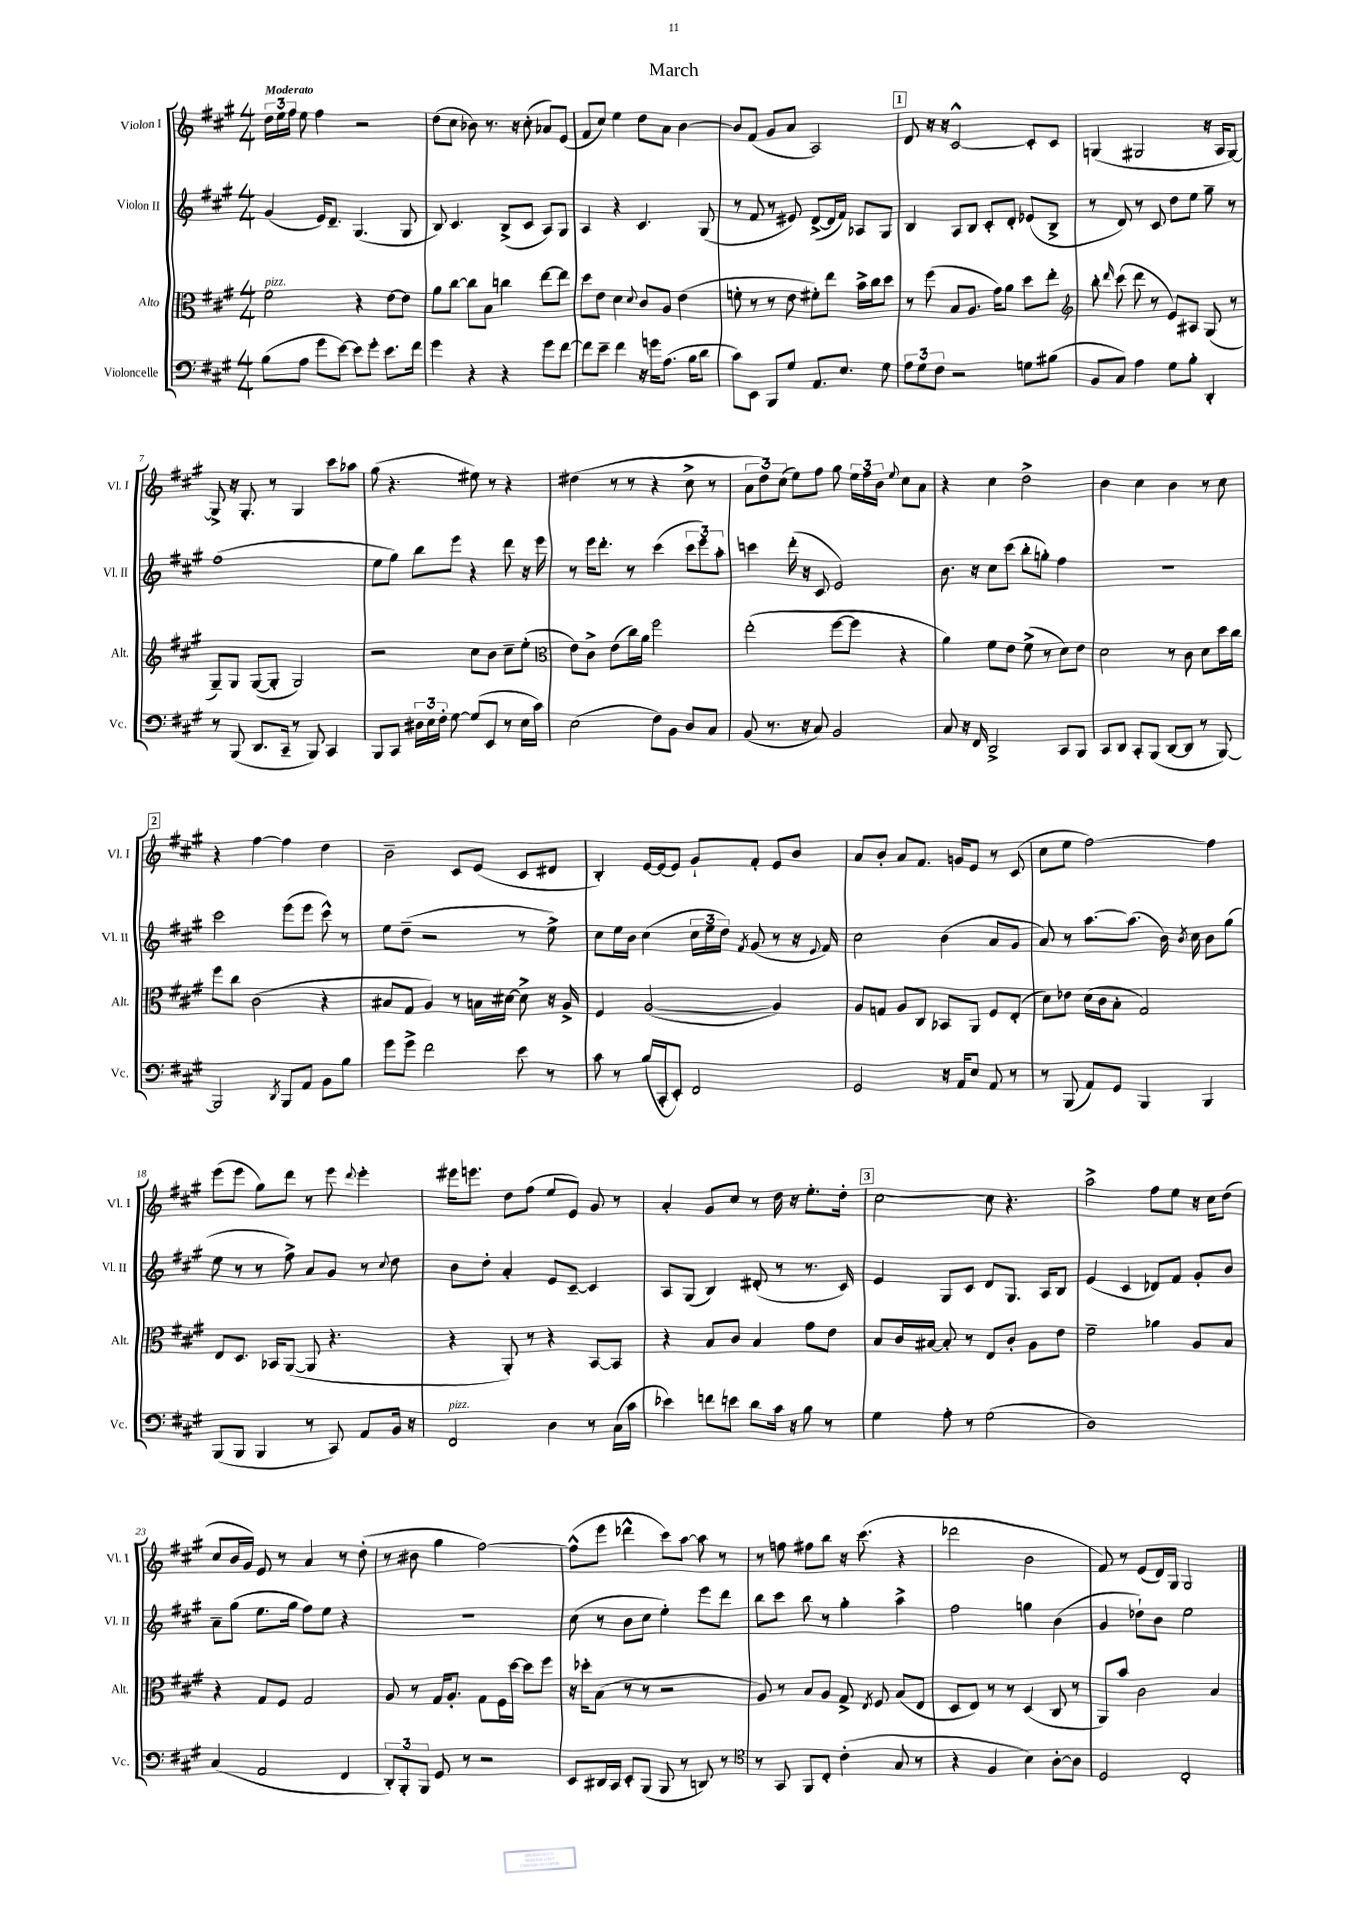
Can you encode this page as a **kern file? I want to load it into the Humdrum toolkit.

**kern	**kern	**kern	**kern
*part4	*part3	*part2	*part1
*staff4	*staff3	*staff2	*staff1
*I"Violoncelle	*I"Alto	*I"Violon II	*I"Violon I
*I'Vc.	*I'Alt.	*I'Vl. II	*I'Vl. I
*clefF4	*clefC3	*clefG2	*clefG2
*k[f#c#g#]	*k[f#c#g#]	*k[f#c#g#]	*k[f#c#g#]
*M4/4	*M4/4	*M4/4	*M4/4
=1	=1	=1	=1
!	!	!	!LO:TX:a:B:t=Moderato
!	!LO:TX:a:i:t=pizz.	!	!
(8B\L	2f#\	(4g#/	24dd\LL
.	.	.	24ee\
.	.	.	24ff#\JJ
8A\J	.	.	8ee\
8g#\L	.	16e/KL)	4ff#\
.	.	8.d~/J	.
[8e\J)	.	.	.
8e\L]	4r	(4.G#/	2r
8g#'\J	.	.	.
8.e\L	[8e\L	.	.
.	8e\J]	8G#/	.
16f#\Jk	.	.	.
=2	=2	=2	=2
4g#\	8a\L	8B/)	(8dd\L
.	[8cc#\J	4.c#/	8cc#\J
4r	8cc#\L]	.	8b-X\)
.	8B\J	.	8.r
4r	4ccn\	(8B^/L	.
.	.	.	16r
.	.	8c#/J	(8cc#'\
8g#\L	[8ee\L	8A/L)	8a-X/L)
[8f#\J	8ee\J]	8G#/J	(8e/J
=3	=3	=3	=3
8f#\L]	8dd\L	4A/	8f#/L
8e~\J	8e\J	.	8cc#/J)
4f#\	4d\	4r	4ee\
.	8qqd/	.	.
16r	8c#/L	4.c#/	8dd\L
16gn\KL	.	.	.
(8.A\J	8A/J	.	8a\J
.	(4e\	.	[4b\
16B\KL	.	.	.
8d\J	.	(8G#/	.
=4	=4	=4	=4
8c#\L)	8fn'\	8r	8b/L]
8EE\J	8r	8f#/	(8f#/J
8BBB/L	8r	8r	8g#/L
8G#/J	8e\	8e#X/)	8a/J
8.AA/L	8f#X'\L)	([8d^/L	2A/)
.	8ee\J	16d/L]	.
8.E/J	.	16f#/JJ)	.
.	16b^\LL	8A-X/L	.
.	16cc#\J	.	.
8G#\	8dd\J	8G#/J	.
!!LO:REH:place=s1:t=1
=5	=5	=5	=5
12A\L	8r	4B/	8d/
12G#\	.	.	.
.	(8ff#\	.	16r
12F#\J	.	.	.
.	.	.	16r
2r	8B/L	8A/L	[2c#^^/
.	8.A/J	8B/J	.
.	.	8c#'/L	.
.	16g#\KL)	.	.
.	8a\J	8d'/J	.
8Gn\L	8dd\L	(8e-X/L	8c#'/L]
(8B#X\J	8ee'\J	8B^/J	8c#/J
=6	=6	=6	=6
*	*clefG2	*	*
8BB/L	8bb'\	8r	(4Gn/
.	16qqddd/	.	.
8C#/J)	(8ccc#\	8d/)	.
4A\	8ddd\	8r	2G#X/
.	8r	8c#/	.
8G#\L	8e/L)	8dd\L	.
8B'\J	8A#X/J	8ee\J	.
4DD'/	(8G#/	8gg#~\	16r
.	.	.	16A/KL
.	8r	8r	[8G#/J)
!!LO:LB:g=z
=7	=7	=7	=7
8r	8G#~/L)	(1ff#	8G#^/]
(8BBB/	8G#/J	.	16r
.	.	.	8.G#'/
8.DD/L	([8G#/L	.	.
.	8G#'/J]	.	8r
16CC#~/Jk	.	.	.
8r	2G#/)	.	4G#/
8BBB/)	.	.	.
4CC#/	.	.	8ccc#\L
.	.	.	8aa-X\J
=8	=8	=8	=8
8BBB/L	2r	8ee\L	(8gg#\
8CC#/J	.	8gg#\J)	4.r
24D#X\LL	.	8bb\L	.
24E\	.	.	.
24F#'\JJ	.	.	.
[8G#\	.	8eee\J	.
(8G#/L]	8cc#\L	4r	8ee#X\)
8EE/J	8b\J	.	8r
8r	8cc#~\L	8ddd\	4r
16E\LL	(8ee'\J	16r	.
16c#\JJ)	.	16eee\	.
=9	=9	=9	=9
*	*clefC3	*	*
(2E\	8e\L)	8r	(4dd#X\
.	8c#^\J	16eee\KL	.
.	.	8.ddd'\J	.
.	(8e\L	.	8r
.	16cc#\L)	8r	8r
.	16a\JJ	.	.
8F#\L)	2ff#\	(4ccc#\	4r
8BB\J	.	.	.
8D/L	.	12ccc#\L	8cc#^\
.	.	12eee\)	.
8C#/J	.	.	8r
.	.	12aa'\J	.
=10	=10	=10	=10
(8BB/	(2ee'\	4cccn\	12a\L
.	.	.	12dd\)
8.r	.	.	.
.	.	.	(12cc#\J
.	.	(16ddd'\	8ee\L)
16r	.	16r	.
8C#/)	.	8c#/	8ff#\J
2BB/	[8ff#\L	2e/)	8gg#\
.	8ff#\J]	.	24ee\LL
.	.	.	24ff#\
.	.	.	24b\JJ
.	.	.	8qqee/
.	4r	.	8cc#\L
.	.	.	8a\J
=11	=11	=11	=11
8C#/	4a\)	8.b\	4r
16r	.	.	.
16FF#/	.	16r	.
2DD^/	8f#\L	8cc#\L	4cc#\
.	8e\J	(8ccc#\J	.
.	(8f#^\	8bb'\L	2dd^\
.	8r	8ggn'\J)	.
8CC#/L	8d\L)	4ff#\	.
8BBB/J	8e\J	.	.
=12	=12	=12	=12
8CC#/L	2d\	1r	4b\
8DD/J	.	.	.
8CC#'/L	.	.	4cc#\
(8BBB/J	.	.	.
[8DD/L	8r	.	4b\
8DD/J]	8c#\	.	.
8r	8d\L	.	8r
[8BBB/)	16dd\L	.	8cc#\
.	16cc#\JJ	.	.
!!LO:LB:g=z
!!LO:REH:place=s1:t=2
=13	=13	=13	=13
2BBB/]	8ff#\L	2ccc#\	4r
.	8cc#\J	.	.
.	(2c#\	.	[4ff#\
8qDD/	.	.	.
8BBB/L	.	(8eee\L	4ff#\]
8AA/J	.	8eee\J	.
8BB\L	4r	8ccc#^^\)	4dd\
8B\J	.	8r	.
=14	=14	=14	=14
8g#\L	8B#X/L	8ee\L	2b~\
8g#^\J	8G#/J	(8dd~\J	.
2f#\	4A/)	2r	.
.	8r	.	8c#/L
.	16Bn\LL	.	(8e/J
.	[16d#X\JJ	.	.
8e\	8d#^\]	8r	8c#/L
8r	16r	8ee^\)	8d#X/J
.	16A^/	.	.
=15	=15	=15	=15
8c#\	4F#/	8cc#\L	4B'/)
8r	.	16ee\L	.
.	.	16b\JJ	.
(16B/LL	([2A/	(4cc#\	[16e/LL
16CC#'/J	.	.	(16e/J]
8EE'/J)	.	.	8e/J)
2FF#/	.	24cc#\LL	8g#`/L
.	.	24ee\	.
.	.	24dd\JJ)	.
.	.	8qf#/	.
.	.	(8g#/	8f#'/J
.	4A/])	8r	8e/L
.	.	16r	8b/J
.	.	8qqe/	.
.	.	16f#/)	.
=16	=16	=16	=16
2GG#/	8A/L	2cc#\	8a/L
.	8Gn/J	.	8b'/J
.	8A/L	.	8a/L
.	8C#/J	.	8.f#/J
16r	8BB-X/L	(4b\	.
16AA/KL	.	.	16gn/KL
8E/J	8AA/J	.	8e/J
8AA/	8F#/L	8a/L	8r
8r	(8E'/J	8g#/J	(8c#/
=17	=17	=17	=17
8r	8d\L)	8a/)	8cc#\L
(8BBB/	8e-X\J	8r	8ee\J
8AA/L)	(16d\LL	[8.aa\L	[2ff#\)
.	16c#\J	.	.
8GG#/J	8B'\J	.	.
.	.	(8.aa\J]	.
4BBB/	2G#/)	.	.
.	.	16b\)	.
.	.	8qb/	.
.	.	16cc#\	.
4BBB/	.	8b\L	4ff#\]
.	.	(8gg#\J	.
!!LO:LB:g=z
=18	=18	=18	=18
(8BBB/L	8E/L	8ee\	(8eee\L
8BBB/J	8.D/J	8r	8eee\J
4BBB/	.	8r	8gg#\L)
.	16BB-X/KL	.	.
.	([8AA/J	8ff#^\)	8ddd\J
8r	8AA/]	8a/L	8r
8CC#/)	4.r	8g#/J	8eee\
.	.	.	8qqddd/
8AA/L	.	8r	4eee'\
.	.	8qqcc#/	.
16BB/Jk	.	8dd\	.
16r	.	.	.
=19	=19	=19	=19
!LO:TX:a:i:t=pizz.	!	!	!
2FF#/	4r	8b\L	16eee#X\KL
.	.	.	8.eeen\J
.	.	8dd'\J	.
.	8AA'/)	4a'/	8dd\L
.	8r	.	(8ff#\J
4D\	4r	8e/L	8ee/L
.	.	[8c#~/J	8e/J)
8r	[8BB/L	4c#/]	8g#/
(16C#\LL	8BB/J]	.	8r
16c#\JJ	.	.	.
=20	=20	=20	=20
4e-X\)	4r	8A/L	4a'/
.	.	(8G#/J	.
8fn\L	8B/L	4B/)	8g#/L
8en\J	8c#/J	.	8cc#/J
8d\L	4B/	(8d#X'/	8r
16c#\Jk	.	8r	16dd\
16r	.	.	16r
8B\	8g#\L	8.r	8.ee'\L
8r	8e\J	.	.
.	.	16c#/)	16dd'\Jk
!!LO:REH:place=s1:t=3
=21	=21	=21	=21
4G#\	8B/L	4e/	[2cc#\
.	16c#/L	.	.
.	[16B#X/JJ	.	.
8A'\	8B#'/]	8G#/L	.
8r	8r	8c#/J	.
(2G#\	8E/L	8d/L	8cc#\]
.	8c#'/J	8.G#/J	4.r
.	8A\L	.	.
.	.	16A/KL	.
.	8e\J	8B/J	.
=22	=22	=22	=22
1D)	2f#~\	(4e/	2aa^\
.	.	4c#/	.
.	4a-X\	8d-X/L)	8ff#\L
.	.	8f#/J	8ee\J
.	8A/L	8g#'/L	16r
.	.	.	16cc#\KL
.	8B/J	8b/J	(8dd\J
!!LO:LB:g=z
=23	=23	=23	=23
(4C#/	4r	8a~\L	8cc#/L
.	.	(8gg#\J	16b/L
.	.	.	16g#/JJ)
2AA/	8G#/L	8.ee\L	8e/
.	8F#/J	.	8r
.	.	16gg#\Jk	.
.	2G#/	8ff#\L)	4a/
.	.	8ee\J	.
4FF#/	.	4r	8r
.	.	.	(8dd'\
=24	=24	=24	=24
12DD'/L)	8A/	1r	8r
12BBB'/	.	.	.
.	8r	.	8b#X\
12BBB/J	.	.	.
8GG#/	16G#/KL	.	4gg#\
.	8.A'/J	.	.
8r	.	.	.
2r	8G#\L	.	[2ff#\)
.	16F#\L	.	.
.	[16dd\JJ	.	.
.	8dd\L]	.	.
.	8ff#\J	.	.
=25	=25	=25	=25
8EE/L	16r	(8cc#\	(8ff#^^\L]
.	16dd-X'\KL	.	.
16DD#X/L	(8B\J	8r	8eee\J
16CC#/JJ	.	.	.
8EE'/L	8r	8b\L	4ddd-X^^\
(8BBB/J	8r	8cc#\J	.
8BBB/	2r	4ee'\)	8ccc#\L)
8r	.	.	[8aa\J
8DDn/)	.	8eee\L	8aa\]
8r	.	8ddd\J	8r
=26	=26	=26	=26
*clefC4	*	*	*
8r	8A/)	8bb\L	8r
8GG#/	8r	8ccc#\J	8ffn\
8FF#/L	8B/L	8bb\	8ff#X\L
8C#'/J	8A/J	8r	8bb\J
(4c#'\	8G#^/	4gg#'\	16r
.	.	.	(8.ccc#\
.	8qE/	.	.
.	8F#/	.	.
8G#/	(8B/L	4aa^\	4r
8r	8E/J	.	.
=27	=27	=27	=27
4r	8D/L	2ff#\	2ddd-X\
.	8E/J)	.	.
4F#/	8r	.	.
.	8r	.	.
4B\)	(4D/	4ggn\	2b\
[8A'\L	8C#/	(4b\	.
8A\J]	8r	.	.
=28	=28	=28	=28
2D/	8AA/L)	4g#/	8f#/)
.	8b/J	.	8r
.	2c#\	8dd-X`\L)	(8e/L
.	.	8b\J	16d/L)
.	.	.	16G#/JJ
2C#'/	.	2ee\	2G#/
.	4B/	.	.
==	==	==	==
*-	*-	*-	*-
